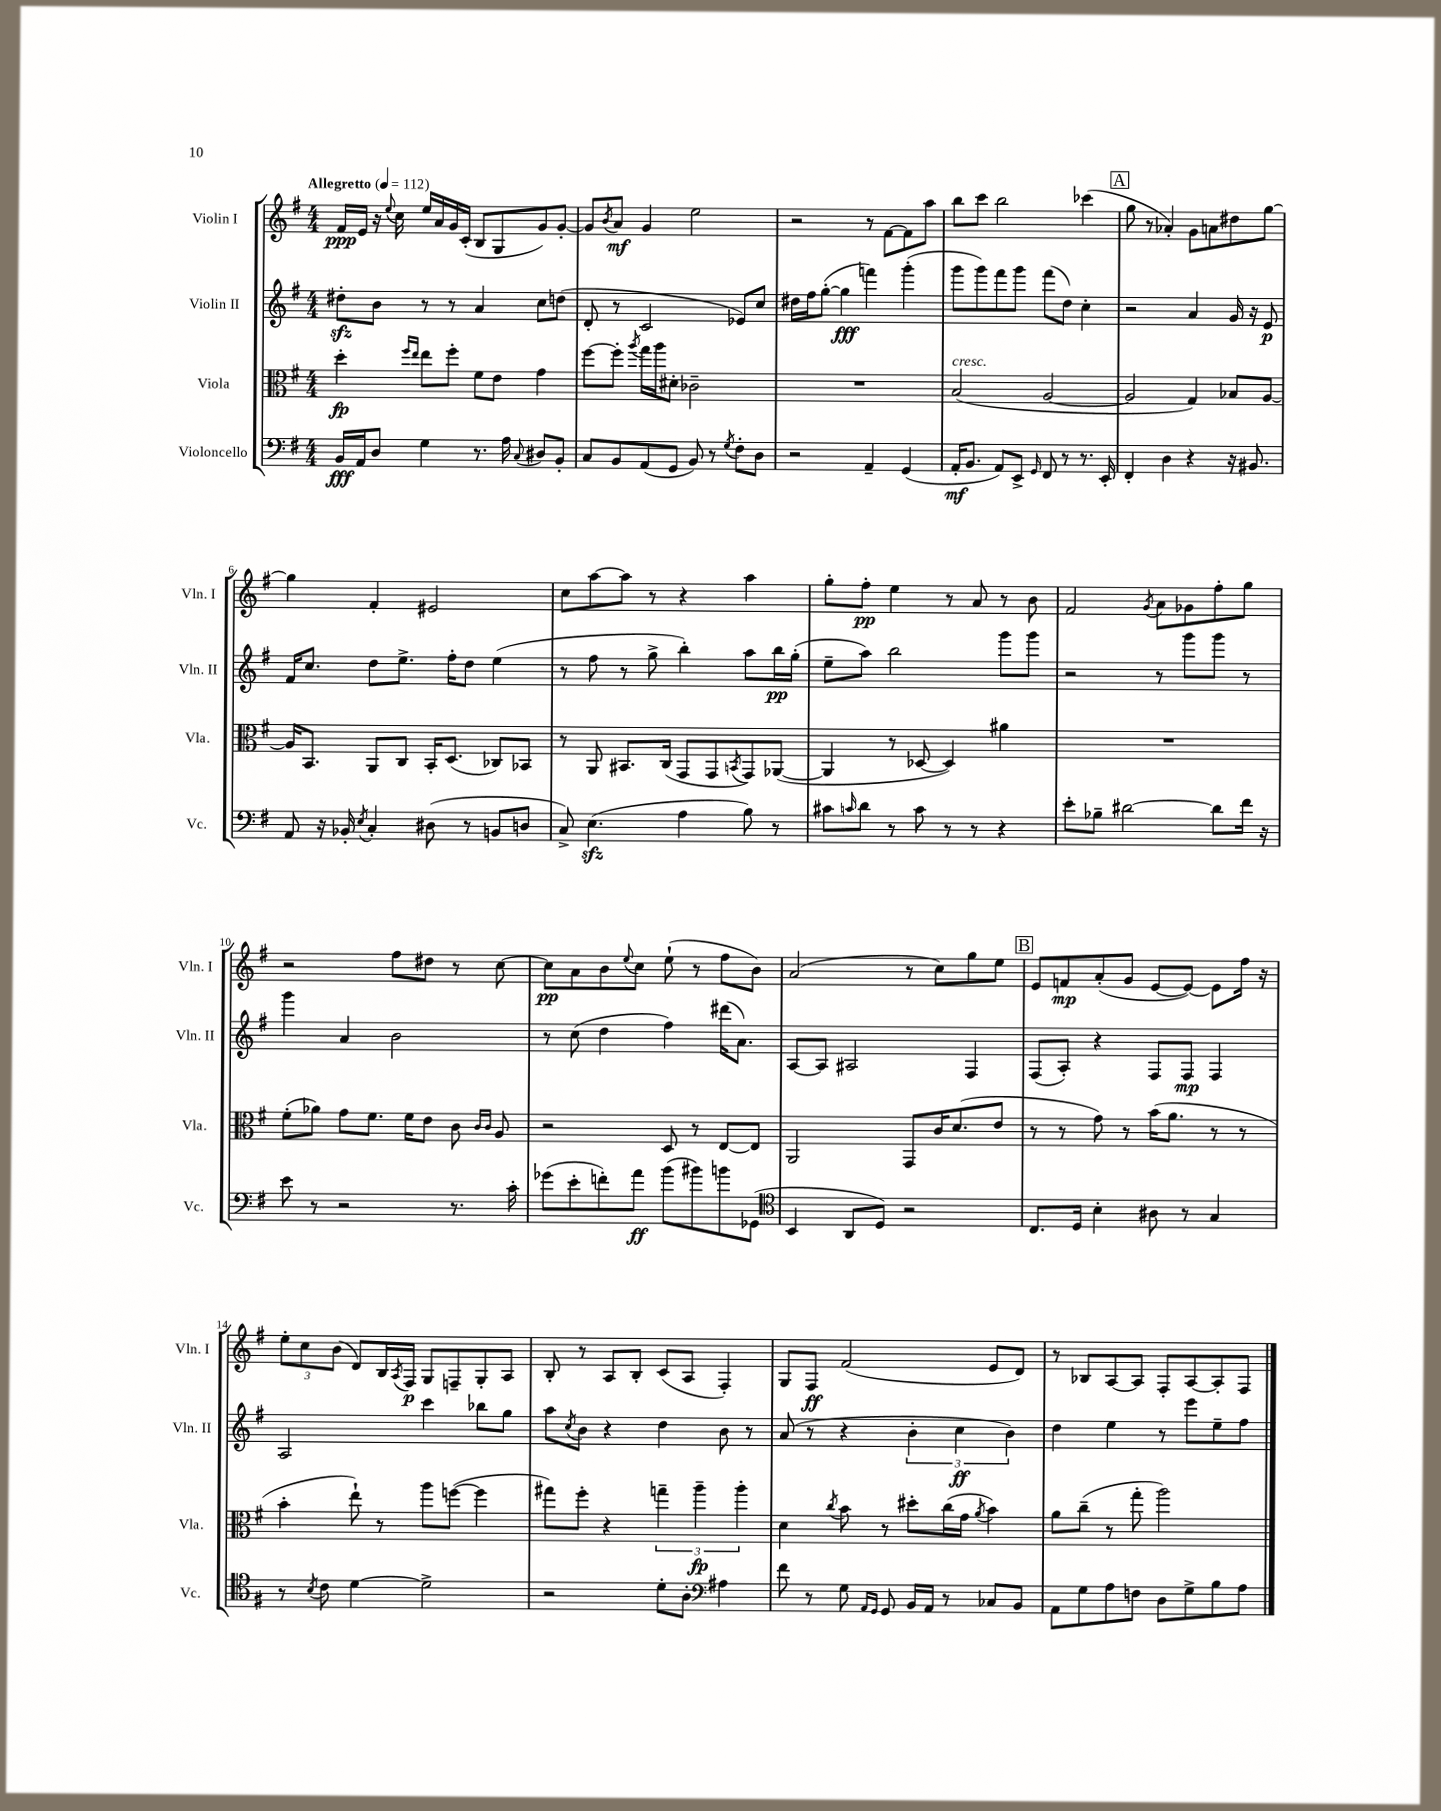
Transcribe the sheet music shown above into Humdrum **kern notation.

**kern	**dynam	**kern	**dynam	**kern	**dynam	**kern	**dynam
*part4	*part4	*part3	*part3	*part2	*part2	*part1	*part1
*staff4	*staff4	*staff3	*staff3	*staff2	*staff2	*staff1	*staff1
*I"Violoncello	*	*I"Viola	*	*I"Violin II	*	*I"Violin I	*
*I'Vc.	*	*I'Vla.	*	*I'Vln. II	*	*I'Vln. I	*
*clefF4	*	*clefC3	*	*clefG2	*	*clefG2	*
*k[f#]	*	*k[f#]	*	*k[f#]	*	*k[f#]	*
*M4/4	*	*M4/4	*	*M4/4	*	*M4/4	*
*MM112	*	*MM112	*	*MM112	*	*MM112	*
=1	=1	=1	=1	=1	=1	=1	=1
!	!	!	!	!	!	!LO:TX:a:B:t=Allegretto	!
16BB/LL	fff	4dd'\	fp	8dd#Xzz'\L	.	16f#/LL	ppp
16AA/J	.	.	.	.	.	16e/JJ	.
8D/J	.	.	.	8b\J	.	16r	.
.	.	.	.	.	.	8qqee/	.
.	.	.	.	.	.	16cc\	.
.	.	16qqff#/LL	.	.	.	.	.
.	.	16qqee/JJ	.	.	.	.	.
4G\	.	8ee\L	.	8r	.	16ee/LL	.
.	.	.	.	.	.	16a/	.
.	.	8ff#'\J	.	8r	.	16g/	.
.	.	.	.	.	.	(16c'/JJ	.
8.r	.	8f#\L	.	4a/	.	8B/L	.
.	.	8e\J	.	.	.	8G/	.
16A\	.	.	.	.	.	.	.
8qqC/	.	.	.	.	.	.	.
8D#X/L	.	4g\	.	8cc\L	.	8g/)	.
8BB'/J	.	.	.	(8ddn\J	.	[8g'/J	.
=2	=2	=2	=2	=2	=2	=2	=2
8C/L	.	[8ff#\L	.	8d'/	.	8g/L]	.
.	.	.	.	.	.	8qb/	.
8BB/	.	8ff#'\J]	.	8r	.	8a/J	mf
.	.	8qaa/	.	.	.	.	.
(8AA/	.	16gg\LL	.	2c/	.	4g/	.
.	.	16aa\J	.	.	.	.	.
8GG/J	.	8d#X'\J	.	.	.	.	.
8BB/)	.	2c-X~\	.	.	.	2ee\	.
8r	.	.	.	.	.	.	.
8qG/	.	.	.	.	.	.	.
8F#'\L	.	.	.	8e-X/L)	.	.	.
8D\J	.	.	.	8cc/J	.	.	.
=3	=3	=3	=3	=3	=3	=3	=3
2r	.	1r	.	16dd#X\LL	.	2r	.
.	.	.	.	16ff#\J	.	.	.
.	.	.	.	([8gg'\J	.	.	.
.	.	.	.	4gg\]	fff	.	.
4AA~/	.	.	.	4fffn\)	.	8r	.
.	.	.	.	.	.	[8f#\L	.
(4GG/	.	.	.	(4ggg'\	.	8f#\]	.
.	.	.	.	.	.	8aa\J	.
=4	=4	=4	=4	=4	=4	=4	=4
!	!	!LO:TX:a:i:t=cresc.	!	!	!	!	!
16AA'/KL	mf	(2B/	.	8ggg\L	.	8bb\L	.
8.BB/J	.	.	.	.	.	.	.
.	.	.	.	8ggg\)	.	8ccc\J	.
8AA/L)	.	.	.	8fff#\	.	2bb\	.
8EE^/J	.	.	.	8ggg\J	.	.	.
16qqGG/	.	.	.	.	.	.	.
8FF#/	.	[2A/	.	(8fff#\L	.	.	.
8r	.	.	.	8dd\J)	.	.	.
8.r	.	.	.	4cc'\	.	(4ccc-X\	.
16EE'/	.	.	.	.	.	.	.
!!LO:REH:place=s1:t=A
=5	=5	=5	=5	=5	=5	=5	=5
4FF#'/	.	2A/]	.	2r	.	8gg\	.
.	.	.	.	.	.	8r	.
4D\	.	.	.	.	.	4a-X'/)	.
4r	.	4G/)	.	4a/	.	8g\L	.
.	.	.	.	.	.	8an\	.
16r	.	8B-X/L	.	16g/	.	8dd#X\	.
8.BB#X/	.	.	.	16r	.	.	.
.	.	[8A/J	.	8e/	p	[8gg\J	.
!!LO:LB:g=z
=6	=6	=6	=6	=6	=6	=6	=6
8AA/	.	16A/KL]	.	16f#/KL	.	4gg\]	.
.	.	8.BB/J	.	8.cc/J	.	.	.
16r	.	.	.	.	.	.	.
16BB-X'/	.	.	.	.	.	.	.
8qE/	.	.	.	.	.	.	.
4C'/	.	8AA/L	.	8dd\L	.	4f#'/	.
.	.	8C/J	.	8.ee^\J	.	.	.
(8D#X\	.	16BB'/KL	.	.	.	2e#X/	.
.	.	(8.D/J	.	16ff#'\KL	.	.	.
8r	.	.	.	8dd\J	.	.	.
8BBn/L	.	8C-X/L)	.	(4ee\	.	.	.
8Dn/J	.	8BB-X/J	.	.	.	.	.
=7	=7	=7	=7	=7	=7	=7	=7
8C^/)	.	8r	.	8r	.	8cc\L	.
(4.Ezz\	.	8AA/	.	8ff#\	.	[8aa\	.
.	.	8.BB#X/L	.	8r	.	8aa\J]	.
.	.	.	.	8gg^\	.	8r	.
.	.	(16C/Jk	.	.	.	.	.
4A\	.	8GG/L	.	4bb'\)	.	4r	.
.	.	8GG/	.	.	.	.	.
.	.	8qBBn/	.	.	.	.	.
8B\)	.	8GG/)	.	8aa\L	.	4aa\	.
8r	.	([8AA-X/J	.	16bb\L	pp	.	.
.	.	.	.	(16gg'\JJ	.	.	.
=8	=8	=8	=8	=8	=8	=8	=8
8c#X\L	.	4AA-/]	.	8ee~\L	.	8gg'\L	.
16qqcn/	.	.	.	.	.	.	.
8d\J	.	.	.	8aa\J)	.	8ff#'\J	pp
8r	.	8r	.	2bb\	.	4ee\	.
8c\	.	[8D-X/	.	.	.	.	.
8r	.	4D-/])	.	.	.	8r	.
8r	.	.	.	.	.	8a/	.
4r	.	4a#X\	.	8ggg\L	.	8r	.
.	.	.	.	8ggg\J	.	8b\	.
=9	=9	=9	=9	=9	=9	=9	=9
8e'\L	.	1r	.	2r	.	2f#/	.
8B-X~\J	.	.	.	.	.	.	.
[2d#X\	.	.	.	.	.	.	.
.	.	.	.	.	.	8qg/	.
.	.	.	.	8r	.	8a\L	.
.	.	.	.	8ggg\L	.	8g-X\	.
8d#\L]	.	.	.	8ggg\J	.	8ff#'\	.
16f#\Jk	.	.	.	8r	.	8gg\J	.
16r	.	.	.	.	.	.	.
!!LO:LB:g=z
=10	=10	=10	=10	=10	=10	=10	=10
8e\	.	(8f#'\L	.	4ggg\	.	2r	.
8r	.	8a-X\J)	.	.	.	.	.
2r	.	8g\L	.	4a/	.	.	.
.	.	8.f#\J	.	.	.	.	.
.	.	.	.	2b\	.	8ff#\L	.
.	.	16f#\KL	.	.	.	.	.
.	.	8e\J	.	.	.	8dd#X\J	.
8.r	.	8c\	.	.	.	8r	.
.	.	16qqc/LL	.	.	.	.	.
.	.	16qqc/JJ	.	.	.	.	.
.	.	8A/	.	.	.	[8cc\	.
16c'\	.	.	.	.	.	.	.
=11	=11	=11	=11	=11	=11	=11	=11
(8g-X\L	.	2r	.	8r	.	8cc\L]	pp
8e'\	.	.	.	(8cc\	.	8a\	.
8fn'\)	.	.	.	4dd\	.	8b\	.
.	.	.	.	.	.	8qqee/	.
8a\J	ff	.	.	.	.	8cc\J	.
(8b\L	.	8D/	.	4ff#\)	.	(8ee`\	.
8b#X\)	.	8r	.	.	.	8r	.
8bn\	.	[8E/L	.	(16ddd#X\KL	.	8ff#\L	.
.	.	.	.	8.a\J)	.	.	.
(8GG-X\J	.	8E/J]	.	.	.	8b\J)	.
=12	=12	=12	=12	=12	=12	=12	=12
*clefC4	*	*	*	*	*	*	*
4BB/	.	2AA/	.	[8A/L	.	(2a/	.
.	.	.	.	8A/J]	.	.	.
8AA/L	.	.	.	2A#X/	.	.	.
8D/J)	.	.	.	.	.	.	.
2r	.	8GG/L	.	.	.	8r	.
.	.	16c/K	.	.	.	8cc\L)	.
.	.	(8.d/	.	.	.	.	.
.	.	.	.	4F#/	.	8gg\	.
.	.	8e/J	.	.	.	8ee\J	.
!!LO:REH:place=s1:t=B
=13	=13	=13	=13	=13	=13	=13	=13
8.C/L	.	8r	.	(8F#/L	.	8e/L	.
.	.	8r	.	8A'/J)	.	8fn/	mp
16D/Jk	.	.	.	.	.	.	.
4B'\	.	8g\)	.	4r	.	(8a'/	.
.	.	8r	.	.	.	8g/J	.
8A#X\	.	(16b\KL	.	8F#/L	.	[8e/L	.
.	.	8.a\J	.	.	.	.	.
8r	.	.	.	8F#/J	mp	8e/J_)	.
4G/	.	8r	.	4F#/	.	8e\L]	.
.	.	8r	.	.	.	16ff#\Jk	.
.	.	.	.	.	.	16r	.
!!LO:LB:g=z
=14	=14	=14	=14	=14	=14	=14	=14
8r	.	4b'\	.	2A/	.	12ee'\L	.
.	.	.	.	.	.	12cc\	.
8qB/	.	.	.	.	.	.	.
8c\	.	.	.	.	.	.	.
.	.	.	.	.	.	(12b\J	.
[4d\	.	8ee`\)	.	.	.	8d/L)	.
.	.	8r	.	.	.	16B/L	.
.	.	.	.	.	.	8qA/	.
.	.	.	.	.	.	16F#/JJ	p
2d^\]	.	8aa\L	.	4ccc\	.	8G/L	.
.	.	([8ffn\J	.	.	.	8Fn~/	.
.	.	4ff\]	.	8bb-X\L	.	8G'/	.
.	.	.	.	8gg\J	.	8A/J	.
=15	=15	=15	=15	=15	=15	=15	=15
2r	.	8gg#X\L)	.	8aa\L	.	8B'/	.
.	.	.	.	8qcc/	.	.	.
.	.	8ff#'\J	.	8b\J	.	8r	.
.	.	4r	.	4r	.	8A/L	.
.	.	.	.	.	.	8B'/J	.
8d'\L	.	6ggn~\	.	4dd\	.	(8c/L	.
8A'\J	.	.	.	.	.	8A/J	.
.	.	6aa~\	fp	.	.	.	.
*clefF4	*	*	*	*	*	*	*
4A#X\	.	.	.	8b\	.	4F#'/)	.
.	.	6aa'\	.	.	.	.	.
.	.	.	.	8r	.	.	.
=16	=16	=16	=16	=16	=16	=16	=16
8f#\	.	4d\	.	(8a/	.	8G/L	.
8r	.	.	.	8r	.	8F#/J	ff
.	.	8qcc/	.	.	.	.	.
8G\	.	8b\	.	4r	.	(2f#/	.
16qqAA/LL	.	.	.	.	.	.	.
16qqGG/JJ	.	.	.	.	.	.	.
8GG/	.	8r	.	.	.	.	.
16BB/LL	.	8dd#X'\L	.	6b'\	.	.	.
16AA/JJ	.	.	.	.	.	.	.
8r	.	(16cc\L	.	.	.	.	.
.	.	.	.	6cc\	ff	.	.
.	.	16g\JJ	.	.	.	.	.
.	.	8qa/	.	.	.	.	.
8C-X/L	.	4b\)	.	.	.	8e/L	.
.	.	.	.	6b\)	.	.	.
8BB/J	.	.	.	.	.	8d/J)	.
=17	=17	=17	=17	=17	=17	=17	=17
8AA\L	.	8a\L	.	4dd\	.	8r	.
8G\	.	(8cc~\J	.	.	.	8B-X/L	.
8A\	.	8r	.	4ee\	.	[8A/	.
8Fn\J	.	8gg'\	.	.	.	8A/J]	.
8D\L	.	2aa\)	.	8r	.	8F#'/L	.
8G^\	.	.	.	8eee\L	.	[8A/	.
8B\	.	.	.	8ee~\	.	8A'/]	.
8A\J	.	.	.	8ff#\J	.	8F#/J	.
==	==	==	==	==	==	==	==
*-	*-	*-	*-	*-	*-	*-	*-
